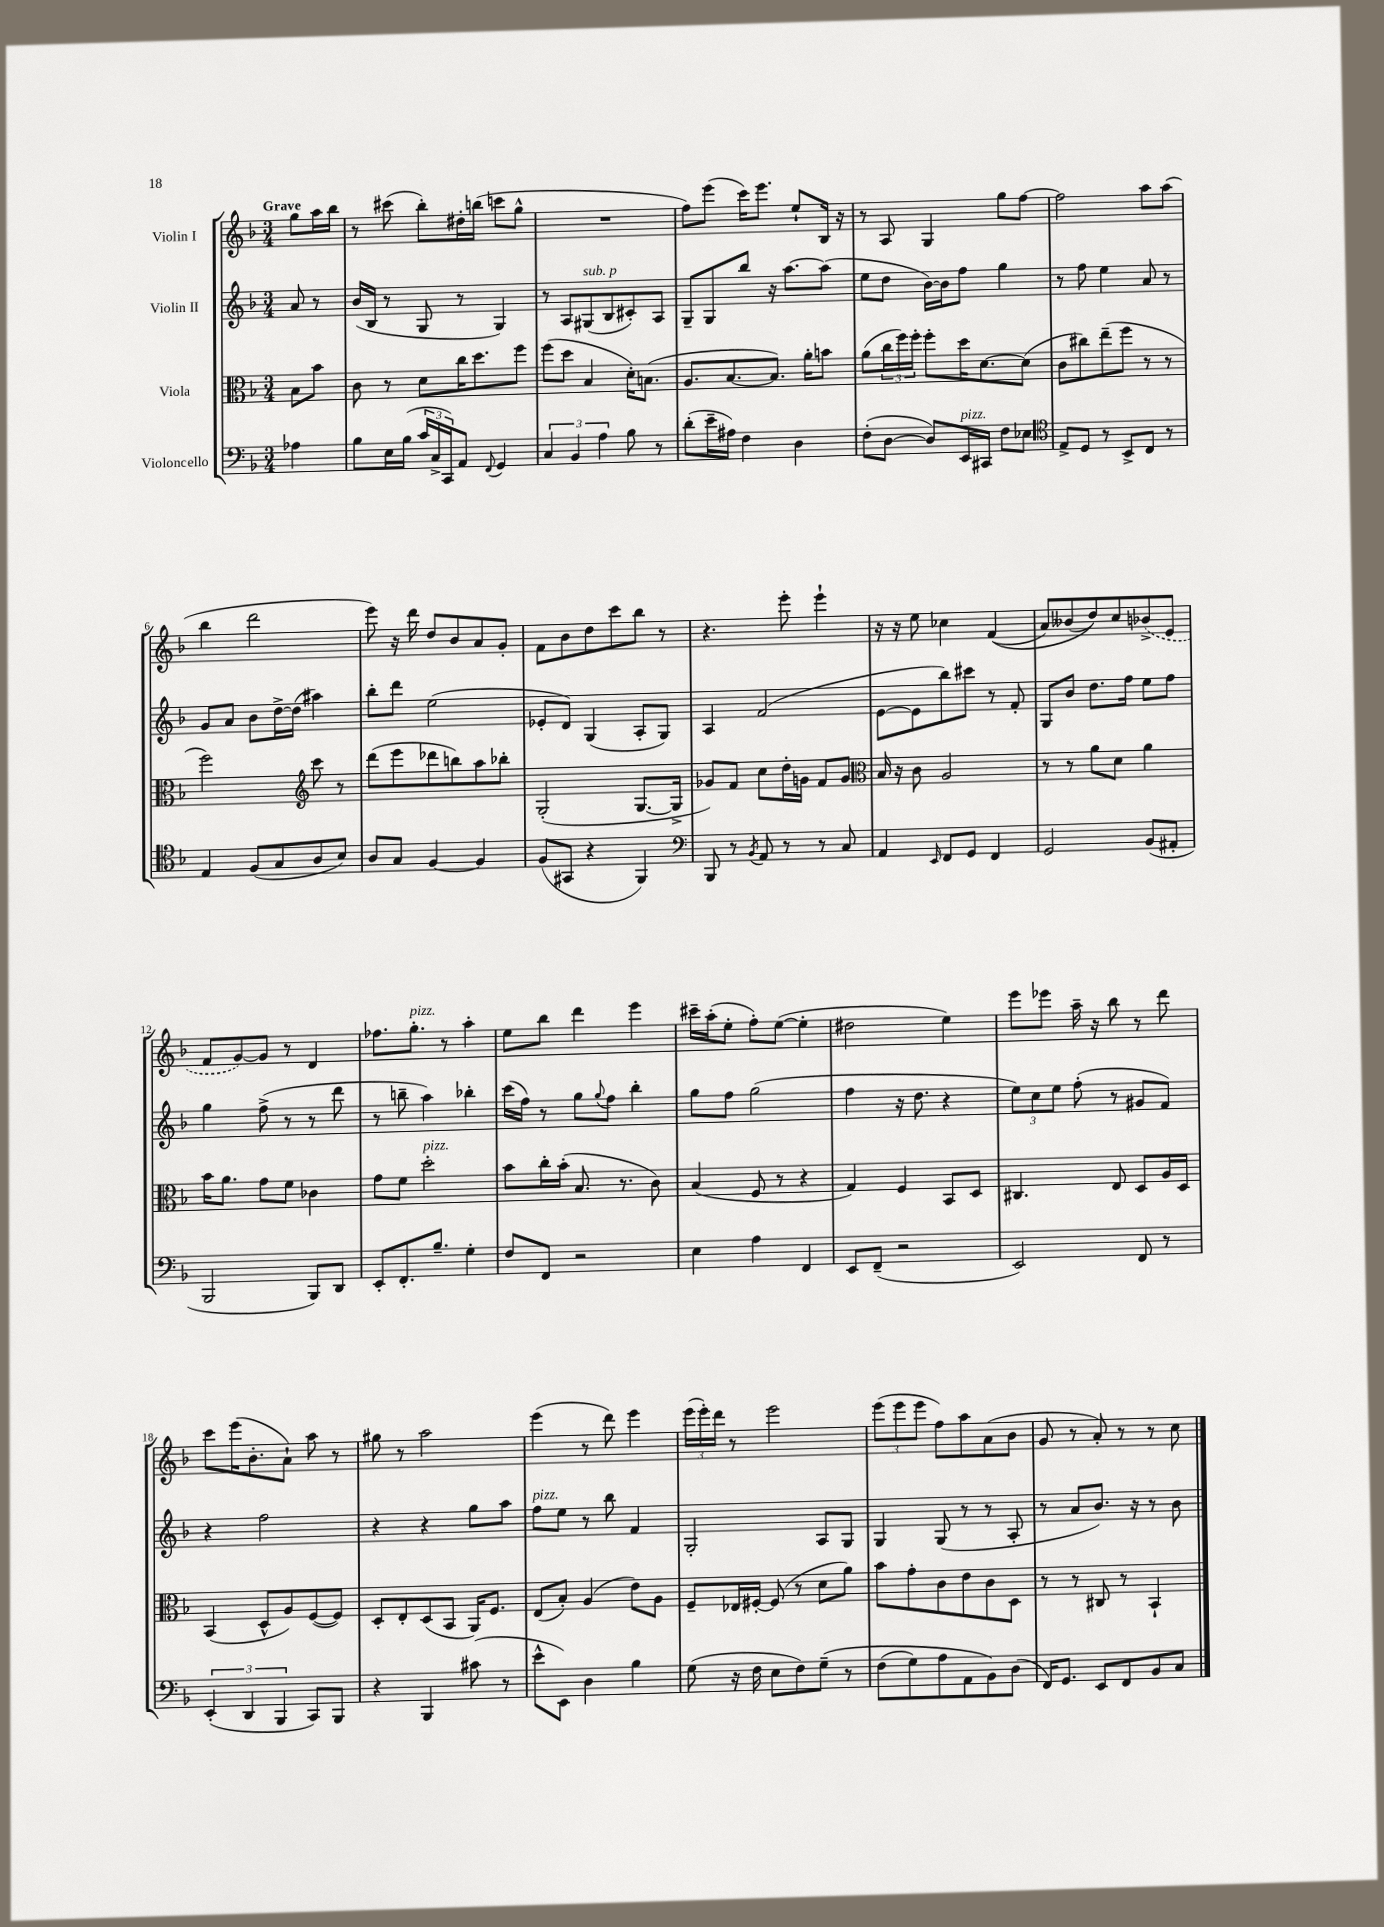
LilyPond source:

<<
\new StaffGroup <<
\new Staff = "s0" \with { instrumentName = "Violin I" } {
    \clef treble \key f \major \numericTimeSignature \time 3/4 \partial 4 \tempo "Grave"
    g''8 a''16 bes''16 |
    r8 cis'''8( bes''8-.) dis''16-. b''16( c'''8 g''8-^ |
    R2. |
    f''8) e'''8( c'''16) e'''8. e''8-! bes16 r16 |
    r8 a8 g4 g''8 f''8~ |
    f''2 a''8 a''8( |
    bes''4 d'''2 |
    e'''8) r16 d'''16 d''8 bes'8 a'8 g'8-. |
    f'8 bes'8 d''8 c'''8 bes''8 r8 |
    r4. e'''8-. e'''4-! |
    r16 r16 e''8 ces''4 f'4(\( |
    a'8) beses'8( d''8)\) c''8 \once \slurDashed bes'8->( e'8 |
    f'8 g'8~) g'8 r8 d'4 |
    fes''8. g''8.-.^\markup { \italic "pizz." } r8 a''4-. |
    e''8 bes''8 d'''4 e'''4 |
    cis'''16-- a''16-.( e''8-. f''8-.) e''8~( e''4-. |
    dis''2 e''4) |
    e'''8 ees'''8 a''16-- r16 bes''8 r8 d'''8 |
    c'''8 e'''16( bes'8.-. a'8-!) a''8 r8 |
    gis''8 r8 a''2 |
    e'''4( r8 d'''8) e'''4 |
    \tuplet 3/2 { e'''16( e'''16-.) d'''16 } r8 e'''2 |
    \tuplet 3/2 { e'''8( e'''8 e'''8 } f''8) a''8 a'8( bes'8 |
    g'8 r8 a'8-.) r8 r8 c''8 \bar "|." |
}
\new Staff = "s1" \with { instrumentName = "Violin II" } {
    \clef treble \key f \major \numericTimeSignature \time 3/4 \partial 4
    a'8 r8 |
    bes'16( bes16 r8 g8 r8 g4) |
    r8 a8 gis8^\markup { \italic "sub. p" }( bes8 cis'8-.) a8 |
    g8-- g8 bes''8 r16 a''8.~ a''8( |
    e''8 d''8 bes'16~) bes'16 f''8 g''4 |
    r8 f''8 e''4 a'8 r8 |
    g'8 a'8 bes'8 d''16~-> d''16( ais''4) |
    bes''8-. d'''8 e''2( |
    ees'8-. d'8) g4( a8-. g8) |
    a4 f'2( |
    e'8~ e'8 bes''8) cis'''8 r8 f'8-. |
    g8 bes'8 d''8. f''16 e''8 f''8 |
    g''4 f''8->( r8 r8 d'''8 |
    r8 b''8-- a''4) bes''4-. |
    c'''16( f''16) r8 g''8 \appoggiatura { g''8 } f''8 bes''4-. |
    g''8 f''8 g''2( |
    f''4 r16 d''8. r4 |
    \tuplet 3/2 { e''8) c''8 e''8 } f''8-.( r8 gis'8 f'8) |
    r4 f''2 |
    r4 r4 g''8 a''8 |
    f''8^\markup { \italic "pizz." } e''8 r8 bes''8 f'4 |
    g2-. a8 g8 |
    g4 g8( r8 r8 a8-. |
    r8 a'8 bes'8.) r16 r8 bes'8 \bar "|." |
}
\new Staff = "s2" \with { instrumentName = "Viola" } {
    \clef alto \key f \major \numericTimeSignature \time 3/4 \partial 4
    bes8 bes'8 |
    c'8 r8 d'8 c''16 d''8. f''8 |
    f''8( d''8 bes4 d'16-.) b8.( |
    a8. bes8.~ bes8.) a'16-. b'8 |
    a'8( \tuplet 3/2 { c''16 f''16) f''16-. } f''8-. d''16 d'8.~ d'8( |
    c'8 cis''8) e''8--( f''8 r8 r8 |
    f''2) \clef treble c'''8 r8 |
    d'''8( e'''8 des'''8 b''8) a''8 bes''8-. |
    g2-.( g8.~ g16-> |
    ges'8) f'8 c''8 d''16-. g'16 f'8 g'8 |
    \clef alto bes16 r16 c'8 a2 |
    r8 r8 a'8 d'8 a'4 |
    bes'16 a'8. g'8 f'8 ces'4 |
    g'8 f'8 d''2-.^\markup { \italic "pizz." } |
    bes'8 c''16-. bes'16-.( bes8. r8. c'8) |
    bes4( f8 r8 r4 |
    g4) f4 bes,8 d8 |
    cis4. e8 d8 a16 d16 |
    bes,4( d8-^ a8) f8~( f8) |
    d8-. e8-. d8( bes,8 a,16) f8. |
    e8( bes8-.) a4( e'8) a8 |
    f8-- ees16 fis16~-. fis8( r8 d'8 a'8) |
    bes'8 g'8-. c'8 e'8 c'8 d8 |
    r8 r8 cis8 r8 bes,4-! \bar "|." |
}
\new Staff = "s3" \with { instrumentName = "Violoncello" } {
    \clef bass \key f \major \numericTimeSignature \time 3/4 \partial 4
    aes4 |
    bes8 e16 bes16( \tuplet 3/2 { c'16 c16-> c,16) } a,8 \appoggiatura { f,8 } g,4 |
    \tuplet 3/2 { c4 bes,4 a4 } bes8 r8 |
    d'8-.( e'16-- ais16) f4 d4 |
    f8-.( d8~ d8) e,16^\markup { \italic "pizz." } cis,16 f8 ees8 |
    \clef tenor e8-> d8 r8 bes,8-> c8 r8 |
    e4 f8( g8 a8 bes8) |
    a8 g8 f4~ f4 |
    f8( gis,8 r4 f,4) |
    \clef bass bes,,8 r8 \acciaccatura { bes,8 } a,8 r8 r8 c8 |
    a,4 \grace { e,16 } f,8 g,8 f,4 |
    g,2 bes,8( ais,8-. |
    bes,,2 bes,,8) d,8 |
    e,8-. f,8.-. bes8.-- g4-. |
    f8 f,8 r2 |
    e4 a4 f,4 |
    e,8 f,8--( r2 |
    e,2) f,8 r8 |
    \tuplet 3/2 { e,4-.( d,4 bes,,4 } c,8) bes,,8 |
    r4 bes,,4 cis'8( r8 |
    e'8-^ e,8) d4 bes4 |
    g8( r16 f16 e8 f8) g8--\( r8 |
    f8( g8) a8 a,8 bes,8\) d8( |
    f,16) g,8. e,8 f,8 bes,8 c8 \bar "|." |
}
>>
>>
